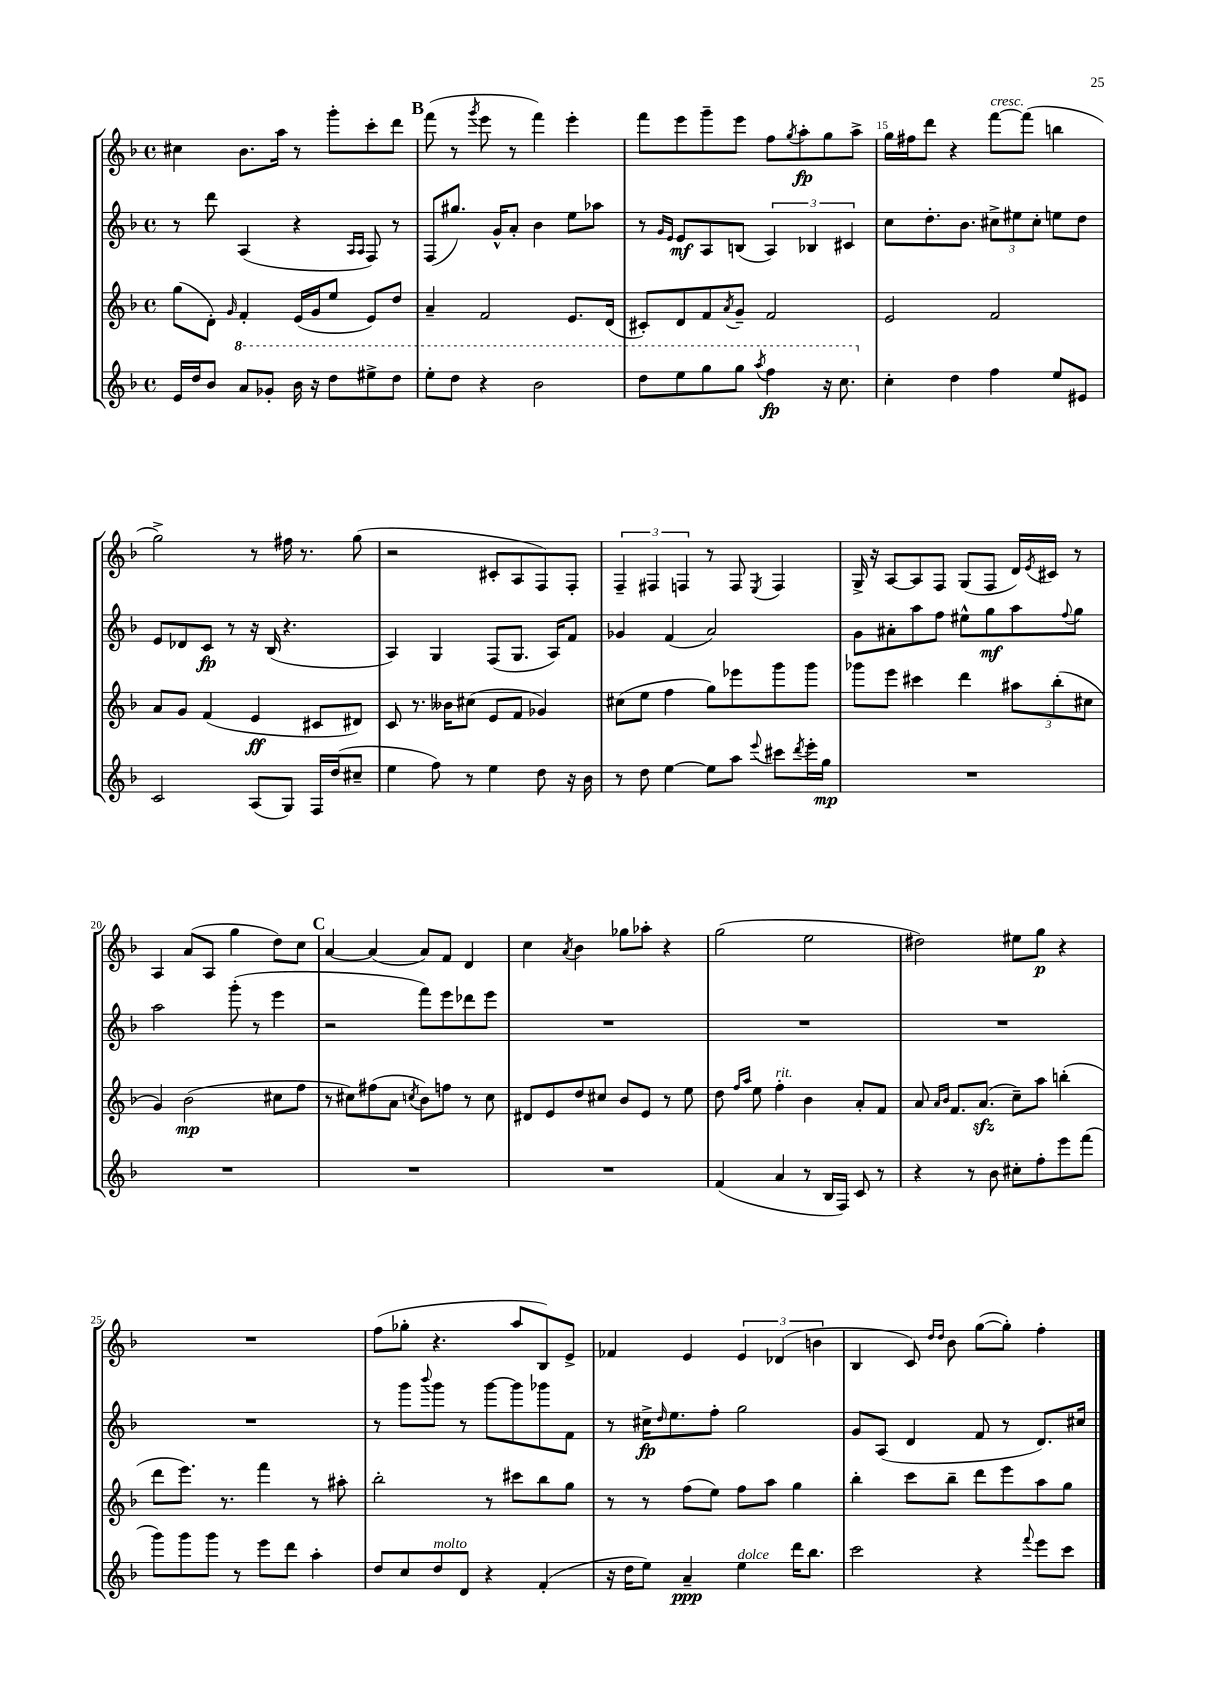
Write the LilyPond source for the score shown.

<<
\new StaffGroup <<
\new Staff = "s0" {
    \clef treble \key f \major \defaultTimeSignature \time 4/4
    cis''4 bes'8. a''16 r8 g'''8-. c'''8-. d'''8 |
    \mark \markup { \bold "B" } f'''8( r8 \acciaccatura { g'''8 } e'''8 r8 f'''4) e'''4-. |
    f'''8 e'''8 g'''8-- e'''8 f''8 \acciaccatura { g''8 } a''8-.\fp g''8 a''8-> |
    g''16 fis''16 d'''8 r4 f'''8~^\markup { \italic "cresc." } f'''8( b''4 |
    g''2->) r8 fis''16 r8. g''8( |
    r2 cis'8-. a8 f8) f8-. |
    \tuplet 3/2 { f4-- fis4 f4 } r8 f8 \acciaccatura { e8 } f4 |
    g16-> r16 a8~ a8 f8 g8( f8 d'16) \acciaccatura { e'8 } cis'16 r8 |
    a4 a'8( a8 g''4 d''8) c''8 |
    \mark \markup { \bold "C" } a'4~ a'4( a'8) f'8 d'4 |
    c''4 \acciaccatura { a'8 } bes'4 ges''8 aes''8-. r4 |
    g''2( e''2 |
    dis''2) eis''8 g''8\p r4 |
    R1 |
    f''8( ges''8-. r4. a''8 bes8) e'8-> |
    fes'4 e'4 \tuplet 3/2 { e'4 des'4( b'4 } |
    bes4 c'8) \grace { d''16 d''16 } bes'8 g''8~( g''8-.) f''4-. \bar "|." |
}
\new Staff = "s1" {
    \clef treble \key f \major \defaultTimeSignature \time 4/4
    r8 d'''8 a4( r4 \grace { a16 a16 } f8) r8 |
    \mark \markup { \bold "B" } f8( gis''8.) g'16-^ a'8-. bes'4 e''8 aes''8 |
    r8 \grace { g'16 e'16 } e'8\mf a8 b8( \tuplet 3/2 { a4) bes4 cis'4 } |
    c''8 d''8.-. bes'8. \tuplet 3/2 { cis''8-> eis''8 cis''8-. } e''8 d''8 |
    e'8 des'8 c'8\fp r8 r16 bes16( r4. |
    a4) g4 f8( g8. a16) f'8 |
    ges'4 f'4( a'2) |
    g'8 ais'8-. a''8 f''8 eis''8-^ g''8\mf a''8 \appoggiatura { f''8 } g''8 |
    a''2 g'''8-.( r8 e'''4 |
    \mark \markup { \bold "C" } r2 f'''8) e'''8 des'''8 e'''8 |
    R1 |
    R1 |
    R1 |
    R1 |
    r8 g'''8 \appoggiatura { bes'''8 } g'''8 r8 g'''8~ g'''8 ges'''8 f'8 |
    r8 cis''16->\fp \grace { d''16 } e''8. f''8-. g''2 |
    g'8 a8( d'4 f'8 r8 d'8.) cis''16 \bar "|." |
}
\new Staff = "s2" {
    \clef treble \key f \major \defaultTimeSignature \time 4/4
    g''8( d'8-.) \grace { g'16 } f'4-. e'16( g'16 e''8 e'8) d''8 |
    \mark \markup { \bold "B" } a'4-- f'2 e'8. d'16( |
    cis'8-.) d'8 f'8 \acciaccatura { a'8 } g'8-- f'2 |
    e'2 f'2 |
    a'8 g'8 f'4( e'4\ff cis'8 dis'8) |
    c'8 r8. beses'16 cis''8( e'8 f'8 ges'4) |
    cis''8( e''8 f''4 g''8) ees'''8 g'''8 g'''8 |
    ges'''8 e'''8 cis'''4 d'''4 \tuplet 3/2 { ais''8 bes''8-.( cis''8 } |
    g'4) bes'2\mp( cis''8 f''8 |
    \mark \markup { \bold "C" } r8 cis''8) fis''8( a'8 \acciaccatura { c''8 } bes'8) f''8 r8 c''8 |
    dis'8 e'8 d''8 cis''8 bes'8 e'8 r8 e''8 |
    d''8 \grace { f''16 a''16 } e''8 f''4-.^\markup { \italic "rit." } bes'4 a'8-. f'8 |
    a'8 \grace { a'16 bes'16 } f'8. a'8.\sfz( c''8--) a''8 b''4-.( |
    d'''8 e'''8.) r8. f'''4 r8 ais''8-. |
    bes''2-. r8 cis'''8 bes''8 g''8 |
    r8 r8 f''8( e''8) f''8 a''8 g''4 |
    bes''4-. c'''8 bes''8-- d'''8 e'''8 a''8 g''8 \bar "|." |
}
\new Staff = "s3" {
    \clef treble \key f \major \defaultTimeSignature \time 4/4
    e'16 d''16 bes'8 \ottava #1 a''8 ges''8-. bes''16 r16 d'''8 eis'''8-> d'''8 |
    \mark \markup { \bold "B" } e'''8-. d'''8 r4 bes''2 |
    d'''8 e'''8 g'''8 g'''8 \acciaccatura { a'''8 } f'''4\fp r16 c'''8. \ottava #0 |
    c''4-. d''4 f''4 e''8 eis'8 |
    c'2 a8( g8) f16 d''16( cis''8-- |
    e''4 f''8) r8 e''4 d''8 r16 bes'16 |
    r8 d''8 e''4~ e''8 a''8 \appoggiatura { e'''8 } cis'''8 \acciaccatura { d'''8 } e'''16-. g''16\mp |
    R1 |
    R1 |
    \mark \markup { \bold "C" } R1 |
    R1 |
    f'4( a'4 r8 bes16 f16) c'8 r8 |
    r4 r8 bes'8 cis''8-. f''8-. e'''8 f'''8( |
    g'''8) g'''8 g'''8 r8 e'''8 d'''8 a''4-. |
    d''8 c''8 d''8^\markup { \italic "molto" } d'8 r4 f'4-.( |
    r16 d''16 e''8) a'4--\ppp e''4^\markup { \italic "dolce" } d'''16 bes''8. |
    c'''2 r4 \appoggiatura { f'''8 } e'''8 c'''8 \bar "|." |
}
>>
>>
\layout { \context { \Score currentBarNumber = #12 \override BarNumber.break-visibility = ##(#f #t #t) barNumberVisibility = #(every-nth-bar-number-visible 5) } }
